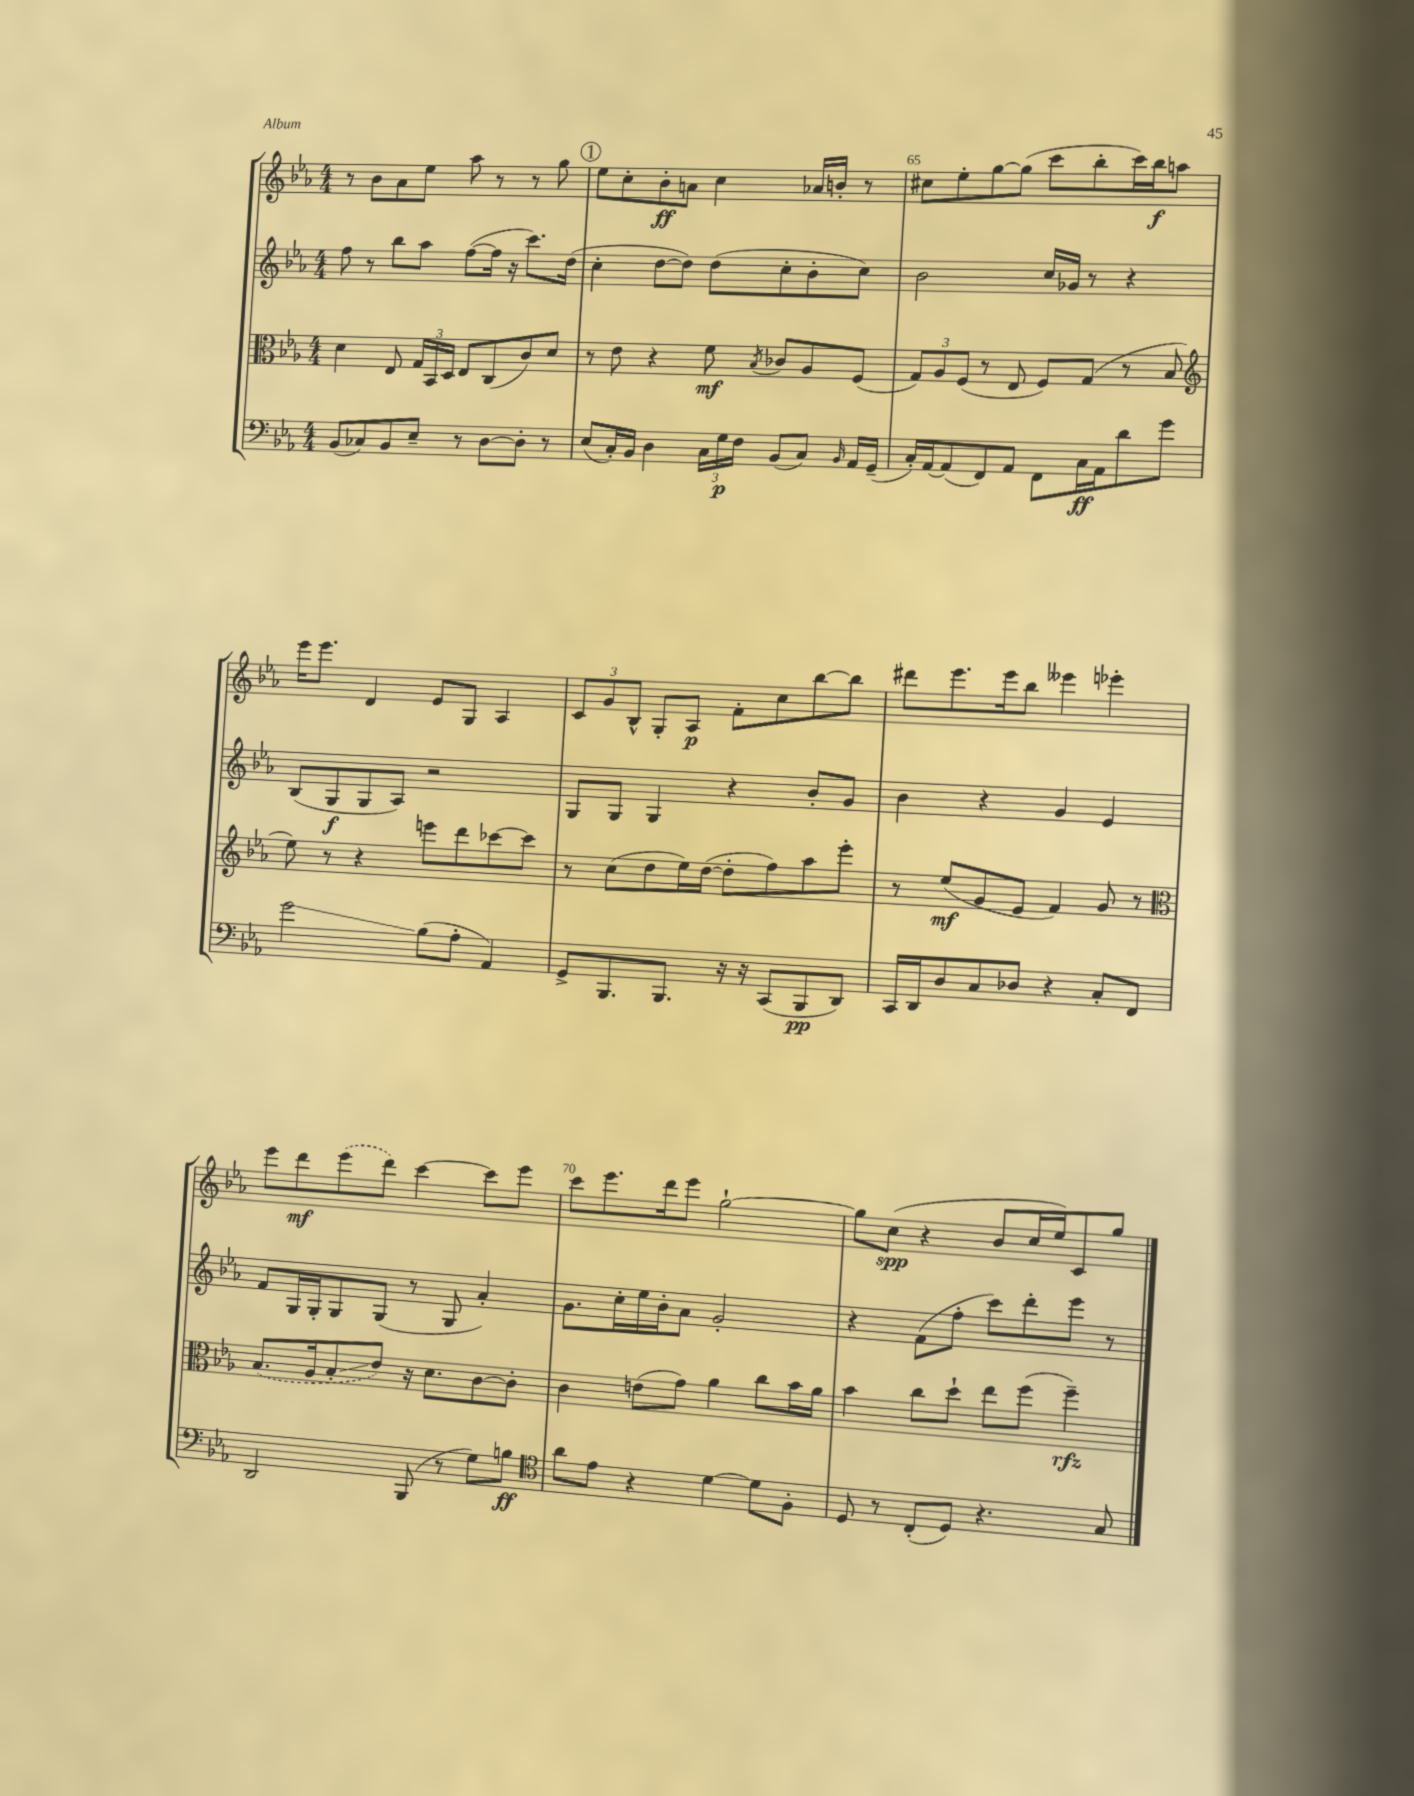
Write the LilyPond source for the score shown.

<<
\new StaffGroup <<
\new Staff = "s0" {
    \clef treble \key ees \major \numericTimeSignature \time 4/4
    \autoBeamOff r8 bes'8[ aes'8 ees''8] aes''8 r8 r8 g''8 |
    \mark \markup { \circle "1" } ees''8[ c''8-. bes'8-.\ff a'8] c''4 aes'16[ b'16]-. r8 |
    cis''8[ ees''8-. g''8~ g''8]( c'''8[ bes''8-. c'''16) bes''16\f a''8] |
    ees'''16[ ees'''8.] d'4 ees'8[ g8] aes4 |
    \tuplet 3/2 { c'8[ g'8 bes8]-^ } g8[-. aes8]\p f'8[-. c''8 bes''8~ bes''8] |
    dis'''8[ ees'''8. ees'''16 bes''8] eeses'''4 ees'''4-. |
    ees'''8[ d'''8\mf \once \slurDashed ees'''8( d'''8]) c'''4~ c'''8[ ees'''8] |
    c'''8[ ees'''8. d'''16 ees'''8] g''2~-! |
    g''8[ c''8]\spp( r4 bes'8[ c''16 ees''16) c'8 g''8] \bar "|." |
}
\new Staff = "s1" {
    \clef treble \key ees \major \numericTimeSignature \time 4/4
    \autoBeamOff f''8 r8 bes''8[ aes''8] f''8[~( f''16] r16 c'''8.[) d''16]( |
    \mark \markup { \circle "1" } c''4-. d''8[~ d''8]) d''8[( c''8-. bes'8-. c''8]) |
    bes'2 c''16[ ges'16] r8 r4 |
    bes8[( g8\f g8 aes8]) r2 |
    g8[ g8] g4 r4 bes'8[-. g'8] |
    bes'4 r4 g'4 ees'4 |
    f'8[ g16 g16-. g8 g8]( r8 g8 aes'4-.) |
    g'8.[ c''16-. ees''16 bes'16-. aes'8] g'2-. |
    r4 f'8[( f''8]-. c'''8[) d'''8-. ees'''8] r8 \bar "|." |
}
\new Staff = "s2" {
    \clef alto \key ees \major \numericTimeSignature \time 4/4
    \autoBeamOff d'4 ees8 \tuplet 3/2 { g16[ bes,16 d16] } ees8[ c8( c'8) d'8] |
    \mark \markup { \circle "1" } r8 ees'8 r4 f'8\mf \acciaccatura { bes8 } ces'8[ aes8 f8]( |
    \tuplet 3/2 { g8[) aes8 f8]( } r8 ees8 f8[) g8]( r8 bes8 |
    \clef treble ees''8) r8 r4 e'''8[ d'''8 ces'''8~ ces'''8] |
    r8 c''8[( d''8 ees''16) d''16]~( d''8[-. f''8) aes''8 ees'''8]-. |
    r8 ees''8[\mf( g'8 ees'8] f'4) g'8 r8 |
    \clef alto \once \slurDashed bes8.[( aes16 bes8-.\glissando ees'8]) r16 d'8.[ c'8~ c'8]-. |
    c'4 e'8[( g'8]) aes'4 c''8[ bes'16 aes'16] |
    bes'4 c''8[ d''8]-! ees''8[ f''8]( f''4--\rfz) \bar "|." |
}
\new Staff = "s3" {
    \clef bass \key ees \major \numericTimeSignature \time 4/4
    \autoBeamOff bes,8[( ces8) bes,8 ees8]-- r8 d8[~ d8]-. r8 |
    \mark \markup { \circle "1" } ees8[( c16-.) bes,16] d4 \tuplet 3/2 { c16[ g16\p f16] } bes,8[( c8]) \grace { bes,16 } aes,16[ g,16]--( |
    c16[-.) aes,16~ aes,8( f,8) aes,8] f,8[ c16\ff aes,16 d'8 g'8] |
    g'2\glissando bes8[( aes8]-. aes,4) |
    g,8[-> bes,,8. bes,,8.] r16 r16 c,8[( bes,,8\pp d,8]) |
    c,16[ d,16 d8 c8 des8] r4 c8[-. f,8] |
    d,2 bes,,8( r8 g8[) b8]\ff |
    \clef tenor aes'8[ ees'8] r4 d'4~ d'8[ f8]-. |
    d8 r8 c8[-.( d8]) r4. g8 \bar "|." |
}
>>
>>
\layout { \context { \Score currentBarNumber = #63 \override BarNumber.break-visibility = ##(#f #t #t) barNumberVisibility = #(every-nth-bar-number-visible 5) } }
